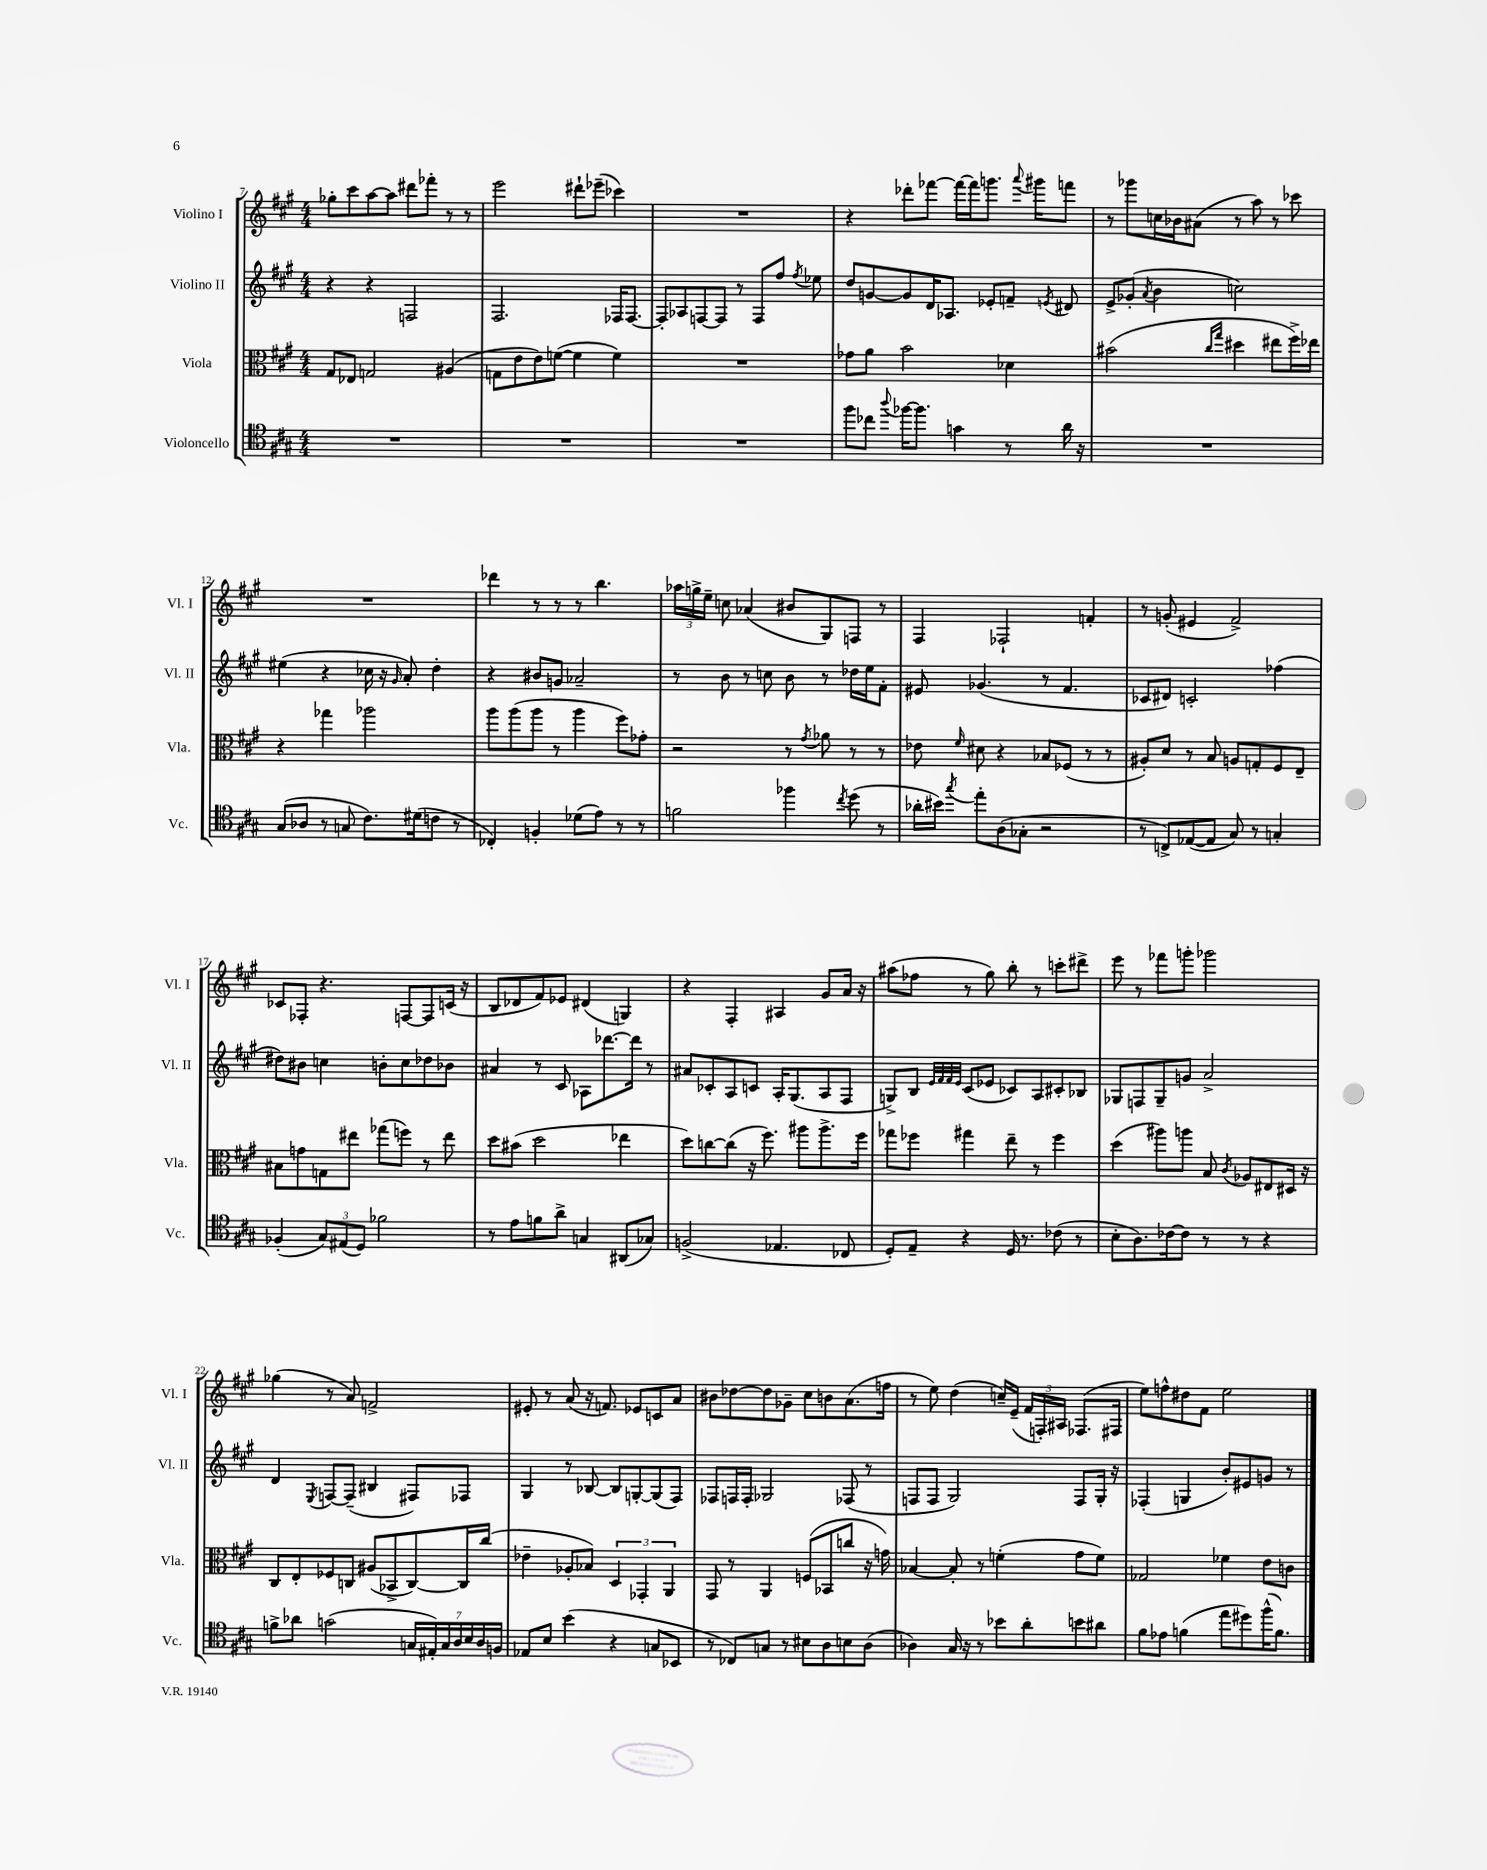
<<
\new StaffGroup <<
\new Staff = "s0" \with { instrumentName = "Violino I" shortInstrumentName = "Vl. I" } {
    \clef treble \key a \major \numericTimeSignature \time 4/4
    \autoBeamOff ges''8[-. cis'''8 a''8~ a''8] dis'''8[ fes'''8]-. r8 r8 |
    e'''2 dis'''8[-! ees'''8]--( ces'''4) |
    R1 |
    r4 des'''8[-. fes'''8]~ fes'''16[~ fes'''16 g'''8.] \appoggiatura { a'''8 } gis'''16[ f'''8] |
    r8 ges'''8[ c''16 bes'16 ais'8]( r8 a''8) r8 ces'''8 |
    R1 |
    des'''4 r8 r8 r8 b''4. |
    \tuplet 3/2 { aes''16[ g''16-> e''16]-- } c''8 aes'4( bis'8[ gis8) f8] r8 |
    fis4 fes2-! f'4-. |
    r8 g'8-.( eis'4 fis'2->) |
    ces'8[ fes8]-. r4. f8[~ f8 c'16]( r16 |
    b8[ des'8 fis'8) ees'8] dis'4( g4) |
    r4 fis4-. ais4 gis'8[ a'16] r16 |
    ais''8[( fes''8] r8 gis''8) b''8-. r8 c'''8[-. dis'''8]-> |
    e'''8 r8 fes'''8[ g'''8]-. ges'''2 |
    ges''4( r8 a'8) f'2-> |
    eis'8-. r8 a'8( r16 f'8.) ees'8[ c'8 a'8] |
    bis'8[ des''8~ des''8 ges'8]-- cis''8[ b'8 a'8.( f''16] |
    r8 e''8) d''4( c''16[--) e'16]--( \tuplet 3/2 { fis'16[ f16-.) ais16] } fes8.[( fis16] |
    e''8[) f''8-^ dis''8 fis'8] e''2 \bar "|." |
}
\new Staff = "s1" \with { instrumentName = "Violino II" shortInstrumentName = "Vl. II" } {
    \clef treble \key a \major \numericTimeSignature \time 4/4
    \autoBeamOff r4 r4 f2 |
    fis2. fes16[ fes8.]~ |
    fes8[-. aes8 f8~ f8] r8 f8[ fis''8] \acciaccatura { fis''8 } ees''8 |
    d''8[ g'8~ g'8 d'16 aes8.] ees'8[-. f'8]-- \acciaccatura { e'8 } dis'8 |
    e'8[-> ges'8]-.( \acciaccatura { a'8 } b'4 c''2) |
    eis''4( r4 ces''16 r16 \grace { gis'16 } a'8-.) d''4-. |
    r4 bis'8[ g'8] aes'2-- |
    r8 b'8 r8 c''8 b'8 r8 des''16[ e''16 fis'8]-. |
    eis'8 ges'4.( r8 fis'4. |
    ces'8[ dis'8]) c'2-. fes''4( |
    dis''8[) bis'8] c''4 b'8[-. c''8 des''8 bes'8] |
    ais'4 r8 cis'8 aes8[ des'''8.~ des'''16] r8 |
    ais'8[ ces'8-. a8 c'8] a16[-. gis8.( a8 fis8] |
    g8[->) b8] \grace { e'32[ fis'32 fis'32 e'32] } cis'8[( ees'8] ces'8[) a8 cis'8-. bes8] |
    ges8[ f8 ges8-- g'8] a'2-> |
    d'4 \acciaccatura { e8 } f8[~ f8]--( bis4 fis8[) fes8] |
    gis4 r8 bes8~ bes8[ g8~-. g8( fis8]) |
    fes8[ f16 f16]-. ges2 fes8( r8 |
    f8[ f8] gis2) f8[ gis16]-. r16 |
    fes4-.( g4 b'8[-.) eis'8 g'8] r8 \bar "|." |
}
\new Staff = "s2" \with { instrumentName = "Viola" shortInstrumentName = "Vla." } {
    \clef alto \key a \major \numericTimeSignature \time 4/4
    \autoBeamOff gis8[ ees8] g2 ais4( |
    g8[ e'8 e'8) f'8]~( f'4 f'4) |
    R1 |
    ges'8[ a'8] b'2 des'4 |
    bis'2( \grace { cis''16[ gis''16] } dis''4 eis''8[ fis''16->) ees''16] |
    r4 ges''4 aes''2 |
    a''8[ a''8( a''8] r8 a''4 fis''8[) ges'8]-. |
    r2 r8 \acciaccatura { gis'8 } aes'8 r8 r8 |
    ees'8 \grace { fis'16 } dis'8 r4 bes8[ fes8]( r8 r8 |
    ais8[-.) d'8] r8 b8 a8[ g8-. fis8 e8]-- |
    bis8[ g'8 g8 eis''8] ges''8[( f''8]) r8 eis''8 |
    d''8[ bis'8]( d''2 ees''4 |
    d''8[) c''8~ c''8]( r16 fis''8.) ais''8[ ais''8.-> fis''16] |
    ges''8[ fes''8] gis''4 e''8-- r8 fes''4 |
    d''4( ais''8[) a''8] b8 \acciaccatura { cis'8 } aes8[ eis8 dis16] r16 |
    cis8[ e8-. fes8 c8] ais8[( bes,8-> c8~) c16 cis''16]( |
    ees'4-- aes8[-. bes8]) \tuplet 3/2 { d4 ges,4-. a,4 } |
    gis,8 r8 a,4 f8[( bes,8 c''8] r16 g'16) |
    bes4~ bes8-. r8 f'4-.( gis'8[ f'8]) |
    ges2 fes'4 e'8[ c'8] \bar "|." |
}
\new Staff = "s3" \with { instrumentName = "Violoncello" shortInstrumentName = "Vc." } {
    \clef tenor \key a \major \numericTimeSignature \time 4/4
    \autoBeamOff R1 |
    R1 |
    R1 |
    fis''8[ ces''8] \appoggiatura { a''8 } fes''16[~ fes''8.] g'4 r8 a'16 r16 |
    R1 |
    gis8[( aes8] r8 g8 cis'8.[) dis'16( c'8] r8 |
    ces4-.) f4-. des'8[( e'8]) r8 r8 |
    f'2 fes''4 \acciaccatura { cis''8 } d''8( r8 |
    aes'16[-. bis'16]) \acciaccatura { gis''8 } e''8[-. a8( ges8]-. r2 |
    r8 c8[->) ees8~( ees8] gis8) r8 g4-. |
    fes4-.( \tuplet 3/2 { gis8[) eis8( d8]) } fes'2 |
    r8 e'8[ f'8 a'8]-> g4 ais,8[( ges8]) |
    f2->( ees4. ces8 |
    d8[-.) e8]-- r4 d16 r8. ces'8( r8 |
    b8[-. a8.) ces'16~ ces'8] r8 r8 r4 |
    f'8[-> aes'8] g'2( \tuplet 7/4 { g16[ eis16-.) g16 a16 b16 a16 f16] } |
    ees8[ b8] b'4( r4 g8[ bes,8] |
    r8 ces8[) g8] r8 bis8[ a8 b8 a8]( |
    aes4) gis16 r16 r8 bes'8[ a'8-. b'8 ais'8] |
    fis'8[ ees'8] f'4( e''8[ dis''8) fis''16-^( f'8.]) \bar "|." |
}
>>
>>
\layout { \context { \Score currentBarNumber = #7 } }
